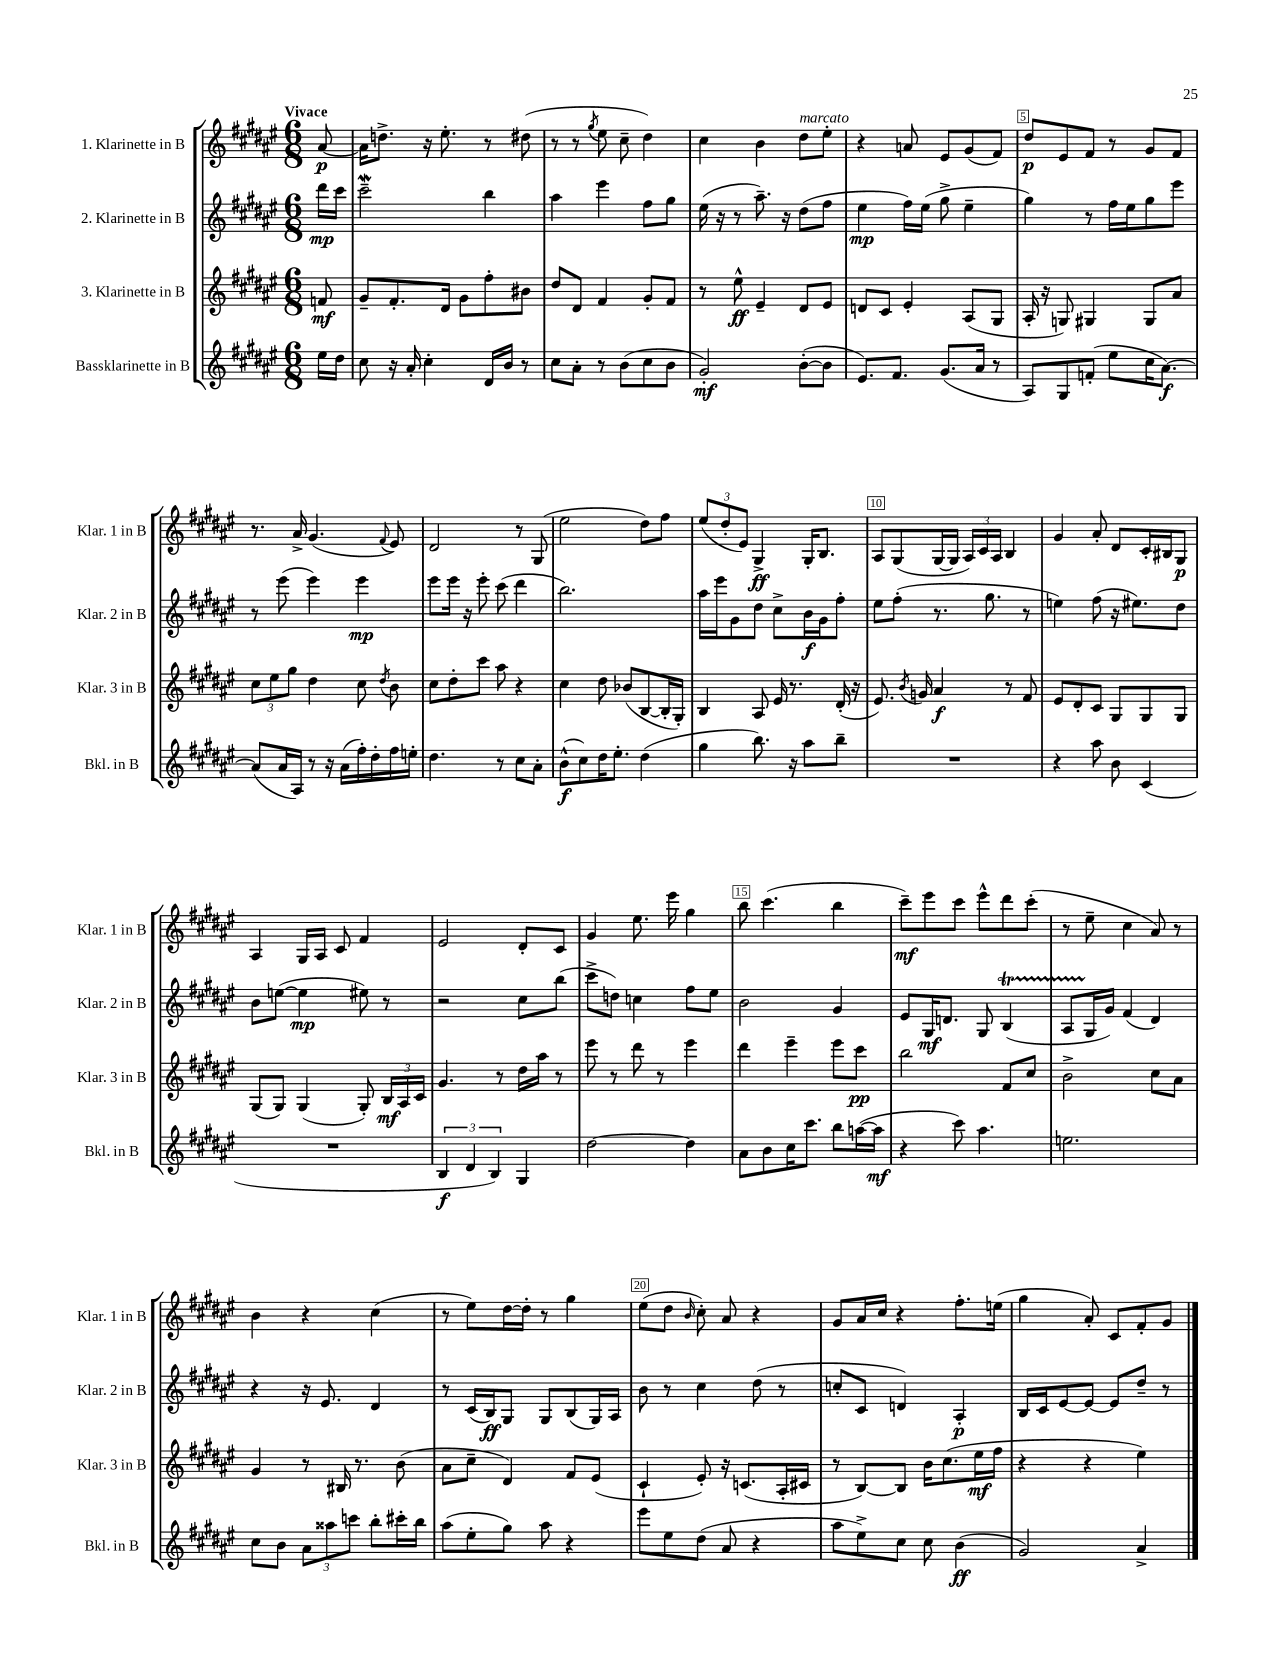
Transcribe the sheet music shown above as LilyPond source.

<<
\new StaffGroup <<
\new Staff = "s0" \with { instrumentName = "1. Klarinette in B" shortInstrumentName = "Klar. 1 in B" } {
    \clef treble \key fis \major \numericTimeSignature \time 6/8 \partial 8 \tempo "Vivace"
    \autoBeamOff ais'8~\p |
    ais'16[ d''8.]-> r16 eis''8.-. r8 dis''8( |
    r8 r8 \acciaccatura { gis''8 } eis''8 cis''8-- dis''4) |
    cis''4 b'4 dis''8[^\markup { \italic "marcato" } eis''8]-. |
    r4 a'8 eis'8[ gis'8( fis'8]) |
    dis''8[\p eis'8 fis'8] r8 gis'8[ fis'8] |
    r8. ais'16-> gis'4.( \appoggiatura { fis'8 } eis'8) |
    dis'2 r8 gis8( |
    eis''2 dis''8[) fis''8] |
    \tuplet 3/2 { eis''8[( dis''8-. eis'8]) } gis4->\ff gis16[-. b8.] |
    ais8[ gis8( gis16~ gis16] \tuplet 3/2 { ais16[) cis'16 ais16] } b4 |
    gis'4 ais'8-. dis'8[ cis'16-. bis16 gis8]\p |
    ais4 gis16[ ais16] cis'8 fis'4 |
    eis'2 dis'8[-. cis'8] |
    gis'4 eis''8. eis'''16 gis''4 |
    b''8 cis'''4.( b''4 |
    cis'''8[--\mf) eis'''8 cis'''8] eis'''8[-^ dis'''8 cis'''8]-.( |
    r8 eis''8-- cis''4 ais'8) r8 |
    b'4 r4 cis''4( |
    r8 eis''8[) dis''16~ dis''16]-. r8 gis''4 |
    eis''8[( dis''8] \grace { b'16 } cis''8-.) ais'8 r4 |
    gis'8[ ais'16 cis''16] r4 fis''8.[-. e''16]( |
    gis''4 ais'8-.) cis'8[ fis'8-. gis'8] \bar "|." |
}
\new Staff = "s1" \with { instrumentName = "2. Klarinette in B" shortInstrumentName = "Klar. 2 in B" } {
    \clef treble \key fis \major \numericTimeSignature \time 6/8 \partial 8
    \autoBeamOff dis'''16[\mp cis'''16] |
    cis'''2--\mordent b''4 |
    ais''4 eis'''4 fis''8[ gis''8] |
    eis''16( r16 r8 ais''8.--) r16 dis''8[( fis''8] |
    eis''4\mp fis''16[) eis''16]( gis''8-> eis''4-- |
    gis''4) r8 fis''16[ eis''16 gis''8 eis'''8] |
    r8 eis'''8( eis'''4) eis'''4\mp |
    eis'''8[ eis'''16] r16 eis'''8-. cis'''8( dis'''4 |
    b''2.) |
    ais''16[ eis'''16 gis'8 dis''8] cis''8[-> b'16\f gis'16 fis''8]-. |
    eis''8[ fis''8]-.( r8. gis''8. r8 |
    e''4) fis''8( r16 eis''8.[) dis''8] |
    b'8[ e''8]~( e''4\mp eis''8) r8 |
    r2 cis''8[ b''8]( |
    cis'''8[-> d''8]) c''4 fis''8[ eis''8] |
    b'2 gis'4 |
    eis'8[ gis16\mf d'8.] gis8 b4\startTrillSpan( |
    ais8[ gis16\stopTrillSpan gis'16]) fis'4( dis'4) |
    r4 r16 eis'8. dis'4 |
    r8 cis'16[( b16\ff) gis8] gis8[ b8( gis16) ais16] |
    b'8 r8 cis''4 dis''8( r8 |
    c''8[-. cis'8] d'4) ais4-.\p |
    b16[ cis'16 eis'8~ eis'8]~ eis'8[ dis''8]-- r8 \bar "|." |
}
\new Staff = "s2" \with { instrumentName = "3. Klarinette in B" shortInstrumentName = "Klar. 3 in B" } {
    \clef treble \key fis \major \numericTimeSignature \time 6/8 \partial 8
    \autoBeamOff f'8\mf |
    gis'8[-- fis'8.-. dis'16] gis'8[ fis''8-. bis'8] |
    dis''8[ dis'8] fis'4 gis'8[-. fis'8] |
    r8 eis''8-^\ff eis'4-- dis'8[ eis'8] |
    d'8[ cis'8] eis'4-. ais8[( gis8] |
    ais16-. r16 g8) gis4 gis8[ ais'8] |
    \tuplet 3/2 { cis''8[ eis''8 gis''8] } dis''4 cis''8 \acciaccatura { dis''8 } b'8 |
    cis''8[ dis''8-. cis'''8] ais''8 r4 |
    cis''4 dis''8 bes'8[( b8~ b16-. gis16]-.) |
    b4 ais8 eis'16 r8. dis'16-.( r16 |
    eis'8.) \acciaccatura { b'8 } g'16 ais'4\f r8 fis'8 |
    eis'8[ dis'8-. cis'8] gis8[ gis8 gis8] |
    gis8[( gis8]) gis4( gis8-.) \tuplet 3/2 { b16[\mf ais16 cis'16] } |
    gis'4. r8 dis''16[ ais''16] r8 |
    eis'''8 r8 dis'''8 r8 eis'''4 |
    dis'''4 eis'''4-- eis'''8[ cis'''8]\pp |
    b''2 fis'8[ cis''8] |
    b'2-> cis''8[ ais'8] |
    gis'4 r8 bis16 r8. b'8( |
    ais'8[ cis''8]-- dis'4) fis'8[ eis'8]( |
    cis'4-! eis'8-.) r16 c'8.[( ais16-. cis'16] |
    r8 b8[~) b8] b'16[ cis''8.( eis''16\mf fis''16] |
    r4 r4 eis''4) \bar "|." |
}
\new Staff = "s3" \with { instrumentName = "Bassklarinette in B" shortInstrumentName = "Bkl. in B" } {
    \clef treble \key fis \major \numericTimeSignature \time 6/8 \partial 8
    \autoBeamOff eis''16[ dis''16] |
    cis''8 r16 ais'16-. cis''4-. dis'16[ b'16] r8 |
    cis''8[ ais'8]-. r8 b'8[( cis''8 b'8] |
    gis'2-.\mf) b'8[~-.( b'8] |
    eis'8.[) fis'8.] gis'8.[( ais'16] r8 |
    ais8[) gis8 f'8]-.( eis''8[ cis''16 ais'8.]~\f) |
    ais'8[( ais'16 ais16]) r8 r16 ais'16[( fis''16-.) dis''16-. fis''16 e''16]-. |
    dis''4. r8 cis''8[ ais'8]-. |
    b'8[-^\f( cis''8) dis''16 eis''8.]-. dis''4( |
    gis''4 b''8.) r16 ais''8[ b''8]-- |
    R2. |
    r4 ais''8 b'8 cis'4( |
    R2. |
    \tuplet 3/2 { b4\f dis'4 b4) } gis4 |
    dis''2~ dis''4 |
    ais'8[ b'8 cis''16 cis'''8.] b''8[ a''16~( a''16]\mf |
    r4 cis'''8) ais''4. |
    e''2. |
    cis''8[ b'8] \tuplet 3/2 { ais'8[ aisis''8 c'''8] } b''8[-. cis'''16-. b''16] |
    ais''8[( eis''8-. gis''8]) ais''8 r4 |
    eis'''8[ eis''8 dis''8]( ais'8 r4 |
    ais''8[ eis''8->) cis''8] cis''8 b'4\ff( |
    gis'2) ais'4-> \bar "|." |
}
>>
>>
\layout { \context { \Score \override BarNumber.break-visibility = ##(#f #t #t) barNumberVisibility = #(every-nth-bar-number-visible 5) \override BarNumber.stencil = #(make-stencil-boxer 0.1 0.3 ly:text-interface::print) } }
